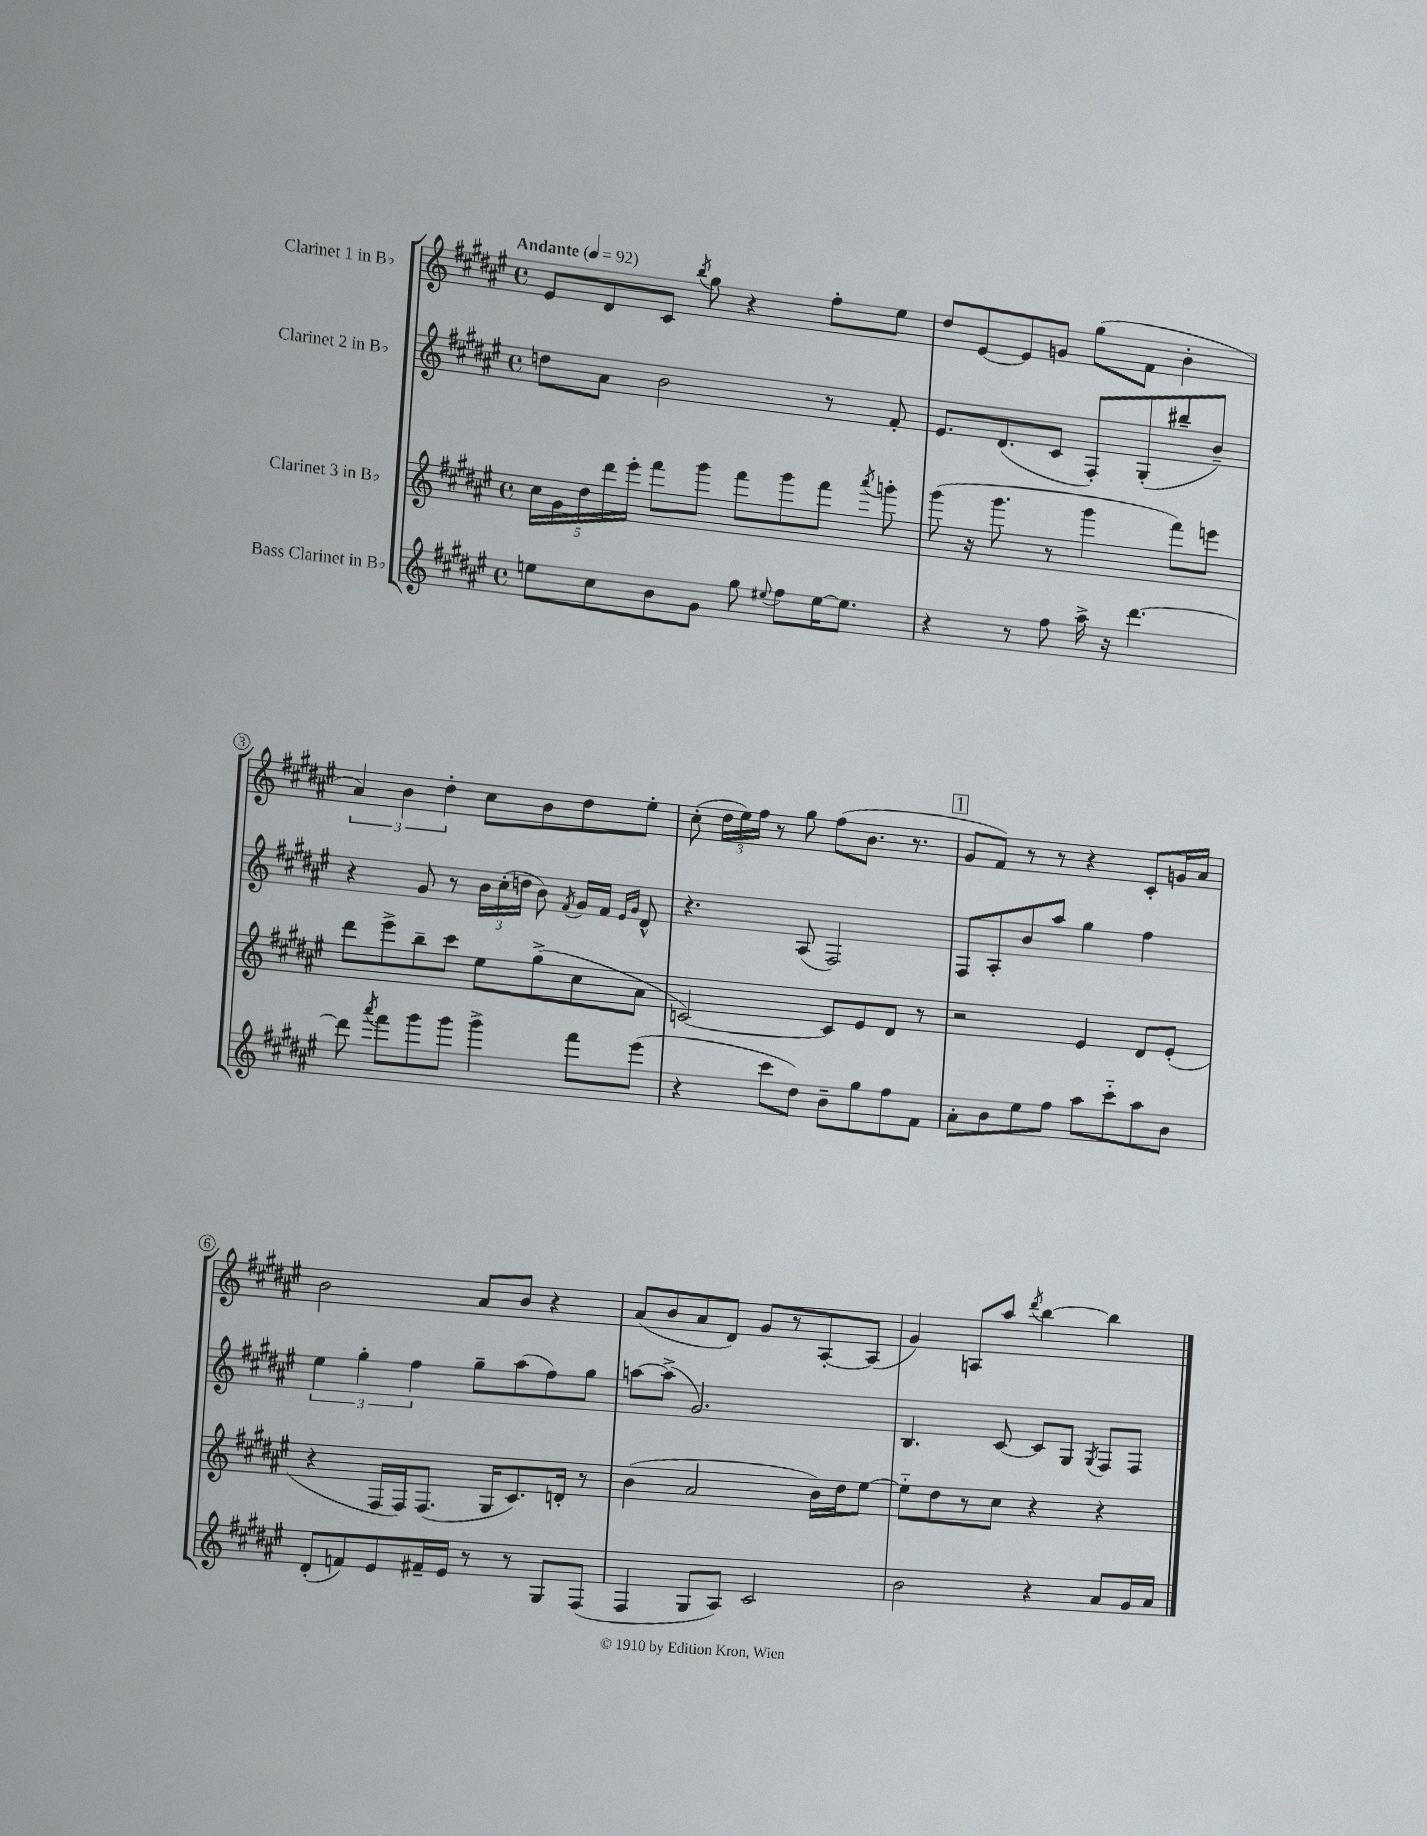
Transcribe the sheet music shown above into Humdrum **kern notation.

**kern	**kern	**kern	**kern
*staff4	*staff3	*staff2	*staff1
*clefG2	*clefG2	*clefG2	*clefG2
*k[f#c#g#d#a#e#]	*k[f#c#g#d#a#e#]	*k[f#c#g#d#a#e#]	*k[f#c#g#d#a#e#]
*M4/4	*M4/4	*M4/4	*M4/4
*met(c)	*met(c)	*met(c)	*met(c)
*MM92	*MM92	*MM92	*MM92
8ee	20cc#	8dd	8e#
.	20g#	.	.
.	20dd#	.	.
8cc#	.	8a#	8d#
.	20ddd#	.	.
.	20eee#'	.	.
8b	8fff#	2b	8c#
.	.	.	8qbb
8g#	8ggg#	.	8gg#
8gg#	8fff#	.	4r
8qqee#	.	.	.
8ff#	8ggg#	.	.
[16ee#	8fff#	8r	8ff#'
8.ee#]	.	.	.
.	8qaaa#	.	.
.	8ggg'	8f#'	8ee#
=	=	=	=
4r	(8ggg#	8.e#	8dd#
.	16r	.	[8e#
.	8.ggg#	(8.d#	.
8r	.	.	8e#]
8ff#	8r	8c#	8g
16aa#^	4ggg#	8F#')	(8gg#
16r	.	.	.
[4.ddd#	.	(8G#'	8f#
.	8fff#)	8bb#~	4b'
.	8eee	8b~)	.
=	=	=	=
8ddd#]	8ddd#	4r	6a#)
8qaaa#	.	.	.
8fff#	8eee#^	.	.
.	.	.	6b
8ggg#	8bb~	8g#	.
.	.	.	6dd#'
8ggg#	8ccc#	8r	.
4ggg#^	8ee#	24b	8cc#
.	.	(24cc#'	.
.	.	24dd	.
.	(8gg#^	8b)	8b
.	.	8qf#	.
8fff#	8cc#	16g#	8dd#
.	.	16f#	.
.	.	16qqe#	.
.	.	16qqg#	.
(8eee#	8a#	8d#^^	8ee#'
=	=	=	=
4r	[2c)	4.r	(8cc#'
.	.	.	24dd#
.	.	.	24ee#)
.	.	.	24ff#
8ccc#	.	.	8r
8dd#)	.	(8A#	8gg#
8b~	8c]	2F#)	(8ff#
8gg#	8e#	.	8.b
8ff#	8d#	.	.
.	.	.	8.r
8f#	8r	.	.
=	=	=	=
8a#'	2r	8F#	8g#
8b	.	8A#'	8f#)
8ee#	.	8b	8r
8ff#	.	8aa#	8r
8aa#	4e#	4gg#	4r
8ccc#'~	.	.	.
8aa#	8d#	4ff#	8c#'
8b	(8e#'	.	16g
.	.	.	16a#
=	=	=	=
(8d#'	4r	6ee#	2b
8f)	.	.	.
.	.	6gg#'	.
8e#	16F#	.	.
.	16F#)	.	.
.	.	6ff#	.
16f#~	(8.F#	.	.
16e#	.	.	.
8r	.	8gg#~	8a#
.	16G#	.	.
8r	8.c#)	(8aa#	8b
8G#	.	8ff#)	4r
.	16d'	.	.
(8F#	8r	8gg#	.
=	=	=	=
4F#	(4b	[8aa	(8a#
.	.	(8aa^]	8b
8G#	2a#	2.g#)	8a#
8A#)	.	.	8d#)
2c#	.	.	8g#
.	.	.	8r
.	16b)	.	[8A#'
.	16dd#	.	.
.	[8ee#	.	(8A#]
=	=	=	=
2b	8ee#'~]	4.B	4g#)
.	8dd#	.	.
.	8r	.	8A
.	8cc#	[8c#	8aa#
.	.	.	8qddd#
4r	4r	8c#]	[4bb
.	.	8G#	.
.	.	8qG#	.
8a#	4r	8F#	4bb]
16g#	.	8F#	.
16a#	.	.	.
==	==	==	==
*-	*-	*-	*-
